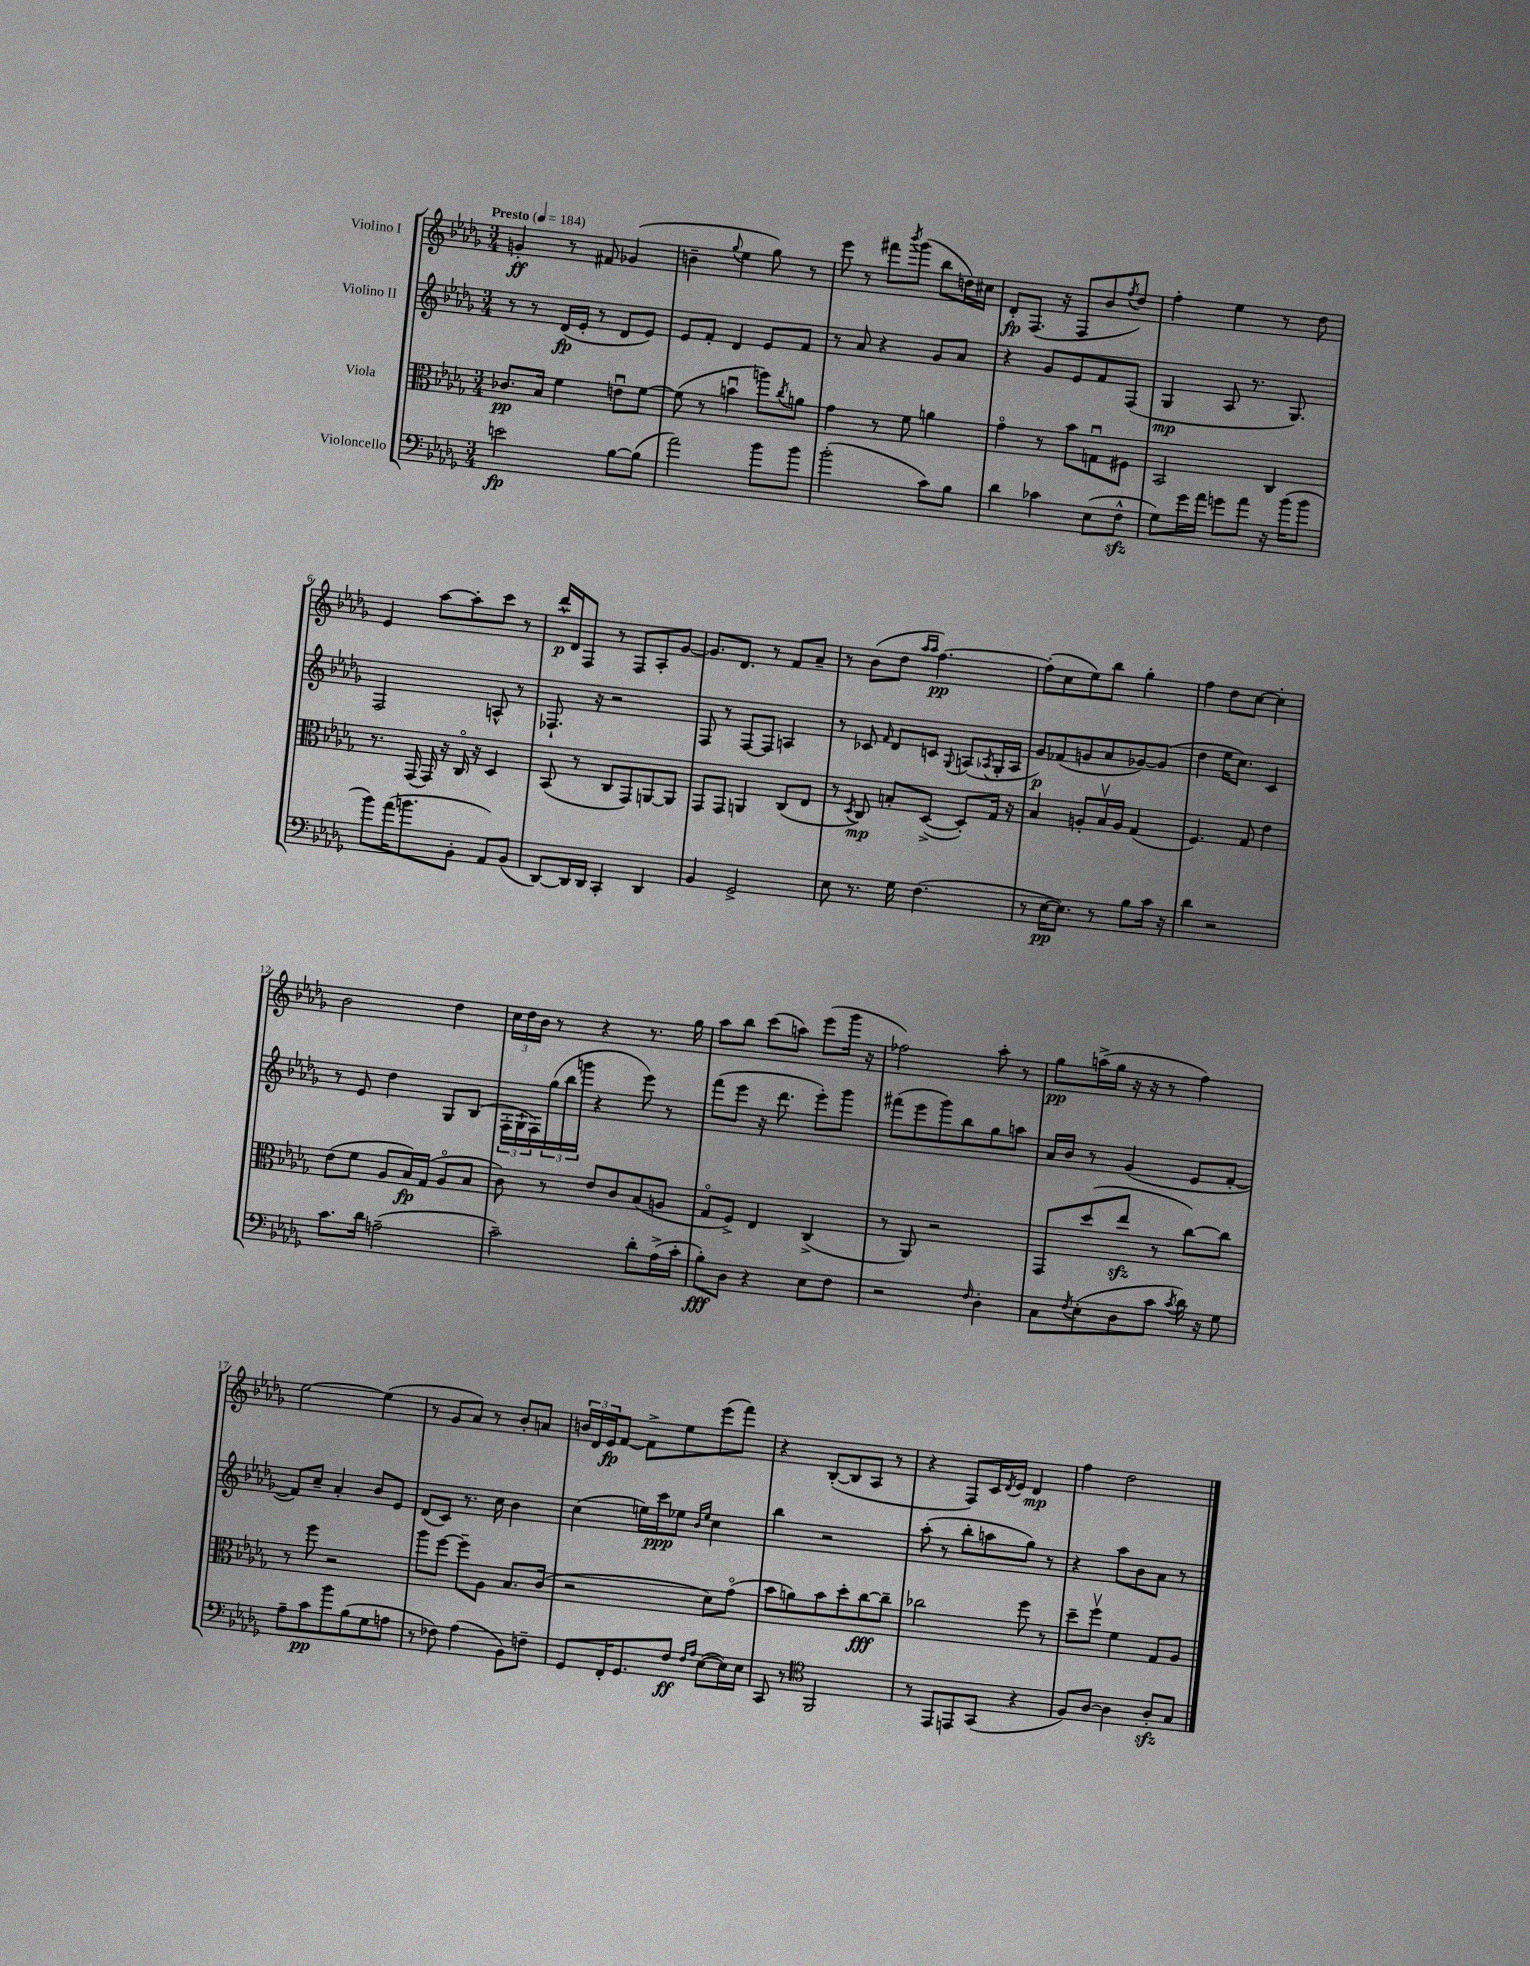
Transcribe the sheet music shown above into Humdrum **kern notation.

**kern	**kern	**kern	**kern
*staff4	*staff3	*staff2	*staff1
*clefF4	*clefC3	*clefG2	*clefG2
*k[b-e-a-d-g-]	*k[b-e-a-d-g-]	*k[b-e-a-d-g-]	*k[b-e-a-d-g-]
*M3/4	*M3/4	*M3/4	*M3/4
*MM184	*MM184	*MM184	*MM184
2e	8.c-	8r	4g'
.	.	8r	.
.	16B-	.	.
.	4f	(16d-	8r
.	.	16e-'	.
.	.	8r	8f#
[8B-	8eu	8d-	(4g-
(8B-]	[8f	8e-)	.
=	=	=	=
2a-)	(8f]	8e-	4b~
.	8r	8f'	.
.	.	.	8qqgg-
.	4bu	4d-	4ee-
8b-	8aa)	8e-	8gg-)
.	8qcc	.	.
8b-	8a	8f	8r
=	=	=	=
(2b-'	4g-	8r	8eee-
.	.	8a-	8r
.	8r	4r	8fff#
.	.	.	8qbbb-
.	8f	.	(8ggg-
8c)	4a	8g-	8bb-
8B-	.	8a-	16dd)
.	.	.	16cc#
=	=	=	=
4d-	4g-o	4r	8d-'
.	.	.	(8.F
4c-	8r	8g-	.
.	.	.	16r
.	8b-	8e-	8F
(8E-	8Gu	8f	8b-
.	.	.	8qff
8F^^	8F#	(8F	8dd-)
=	=	=	=
8G-)	2BB-	4G-	4ff'
16g-	.	.	.
16a-	.	.	.
8g	.	8A-	4ee-
8a-	.	8.r	.
16r	4C	.	8r
(16b-	.	8.G-)	.
8b-	.	.	8dd-
=	=	=	=
8b-)	8.r	2F	4e-
(16a-	.	.	.
8.b	(16GG-	.	.
.	16GG-)	.	[8aa-
.	16r	.	.
8BB-'	16Co	.	8aa-']
.	16r	.	.
8AA-)	4D-	8A^^	8ccc
(8BB-	.	8r	8r
=	=	=	=
[8DD-)	(8BB-	8.F-`	16ddd-^^
.	.	.	16d-
16DD-]	8r	.	8F
16DD-	.	16r	.
4CC'	8C	2r	8r
.	8GG-)	.	8F
4DD-	[8AA	.	8A-'
.	8AA]	.	[8g-
=	=	=	=
4BB-	8GG-	8F	8.g-]
.	8GG-	8r	.
.	.	.	8.d-
2GG-^	4AA	[8F	.
.	.	8F]	8r
.	(8C	4A	8f
.	8E-	.	8a-~
=	=	=	=
8E-	8r	8r	8r
.	8qD-	.	.
8.r	8C)	8c-	(8b-
.	.	16qqf	.
.	8B'	8d-	8dd-
16G-	.	.	.
.	.	.	16qqaa-
.	.	.	16qqaa-
(4.F	([8D-^	8c	[4.ff)
.	.	8qqG-	.
.	8D-'])	(8A	.
.	.	8qA-	.
.	16G-	16G-'	.
.	16r	16A-	.
=	=	=	=
8r	4B-	8g-)	(8ff']
[16E-	.	(8f-	8cc
8.E-])	.	.	.
.	8A'	8g	8ee-)
8r	16B-v	8a-	8bb-
.	16A	.	.
8B-	(4G-	[8g-)	4gg-'
16c	.	(8g-]	.
16r	.	.	.
=	=	=	=
4d-	4.F)	4dd-	4ff
2r	.	16ee-	8dd-
.	.	8.cc)	.
.	8G-	.	[8cc
.	4e-	4c	4cc']
=	=	=	=
8.c	(8e-	8r	2b-
.	8f	8e-	.
16d-	.	.	.
(2A~	8A-	4dd-	.
.	16B-)	.	.
.	(16G-	.	.
.	8A-o	8G-	4dd-
.	8B-	(8B-	.
=	=	=	=
2c~)	8c)	24F'	24cc
.	.	24G-`	24dd-
.	.	24F)	24b-
.	8r	(24gg-	8r
.	.	24bb-	.
.	.	24ggg	.
.	8e-	4r	4r
.	8c	.	.
8d-'	(8B-	8eee-)	8.r
(16A-^	8A	8r	.
16c'	.	.	16gg-
=	=	=	=
8B-')	8G-o	(8fff	8aa-
8D-	8F^)	8eee-	8bb-
4r	4E-	16r	(8ccc
.	.	8.ddd-	.
.	.	.	8aa)
8E-	(4C^	8eee-')	(8eee-
8F	.	8ggg-	16ggg-
.	.	.	16r
=	=	=	=
2r	8r	(8fff#	2ff-)
.	8AA-)	8eee-	.
.	2r	8ggg-)	.
.	.	8bb-	.
16qqF	.	.	.
4D-'	.	8gg-	8aa-'
.	.	8aa	8r
=	=	=	=
8C	8GG-	16a-	8gg-
.	.	16b-	.
8qF	.	.	.
(8E-'	(8dd-	8r	(16aa^
.	.	.	16gg-
8D-	8ee-	(4g-	16r
.	.	.	16r
8c	8r	.	8r
8qc	.	.	.
16d-)	[8cc)	8e-	4ff)
16r	.	.	.
8G-	8cc]	[8f'	.
=	=	=	=
8A-~	8r	8f])	[2ee-
8c	8ff	8cc~	.
8b-	2r	4a-'	.
(8B-	.	.	.
8G-	.	8b-	(4ee-]
8A	.	8e-	.
=	=	=	=
8r	8aa-	(8d-	8r
8F-)	[8ff	8c)	8g-
(4A-	8ff~]	8.r	8a-)
.	8A-	.	8r
.	.	16cc	.
8BB-)	8.B-	4b-	8b-'
8F~	.	.	8a
.	(16c	.	.
=	=	=	=
8GG-	2r	(4cc	24b
.	.	.	24d-
.	.	.	24e-
16FF'	.	.	[8f
8.GG-	.	.	.
.	.	16ee)	8f^]
.	.	16ccc	.
8F	.	8ee-	8ee-
16qqF	.	16qqb-	.
16qqA-	.	16qqee-	.
([8E-	8d-)	4cc	(8eee-
16E-])	(8g-o	.	8fff)
16E-	.	.	.
=	=	=	=
8CC	8b-	4bb-	4r
8r	8a)	.	.
*clefC4	*	*	*
2FF	8b-	2r	([8B-'
.	8dd-'	.	8B-]
.	[8cc	.	8A-
.	8cc~]	.	8r
=	=	=	=
8r	2cc-	(8aa-'	4r
8EE-	.	8r	.
8EE	.	8bb-'	8F)
(8GG-	.	8aa	16c
.	.	.	8qd-
.	.	.	16e-
4r	8ff	8gg-)	4d-
.	8r	8r	.
=	=	=	=
8F)	8dd-~	4r	4ff
[8A-	8ffv	.	.
4A-]	4f	8aa-	2dd-
.	.	8b-	.
8A-'	8G-	8a-	.
8G-	8A-	8r	.
==	==	==	==
*-	*-	*-	*-
